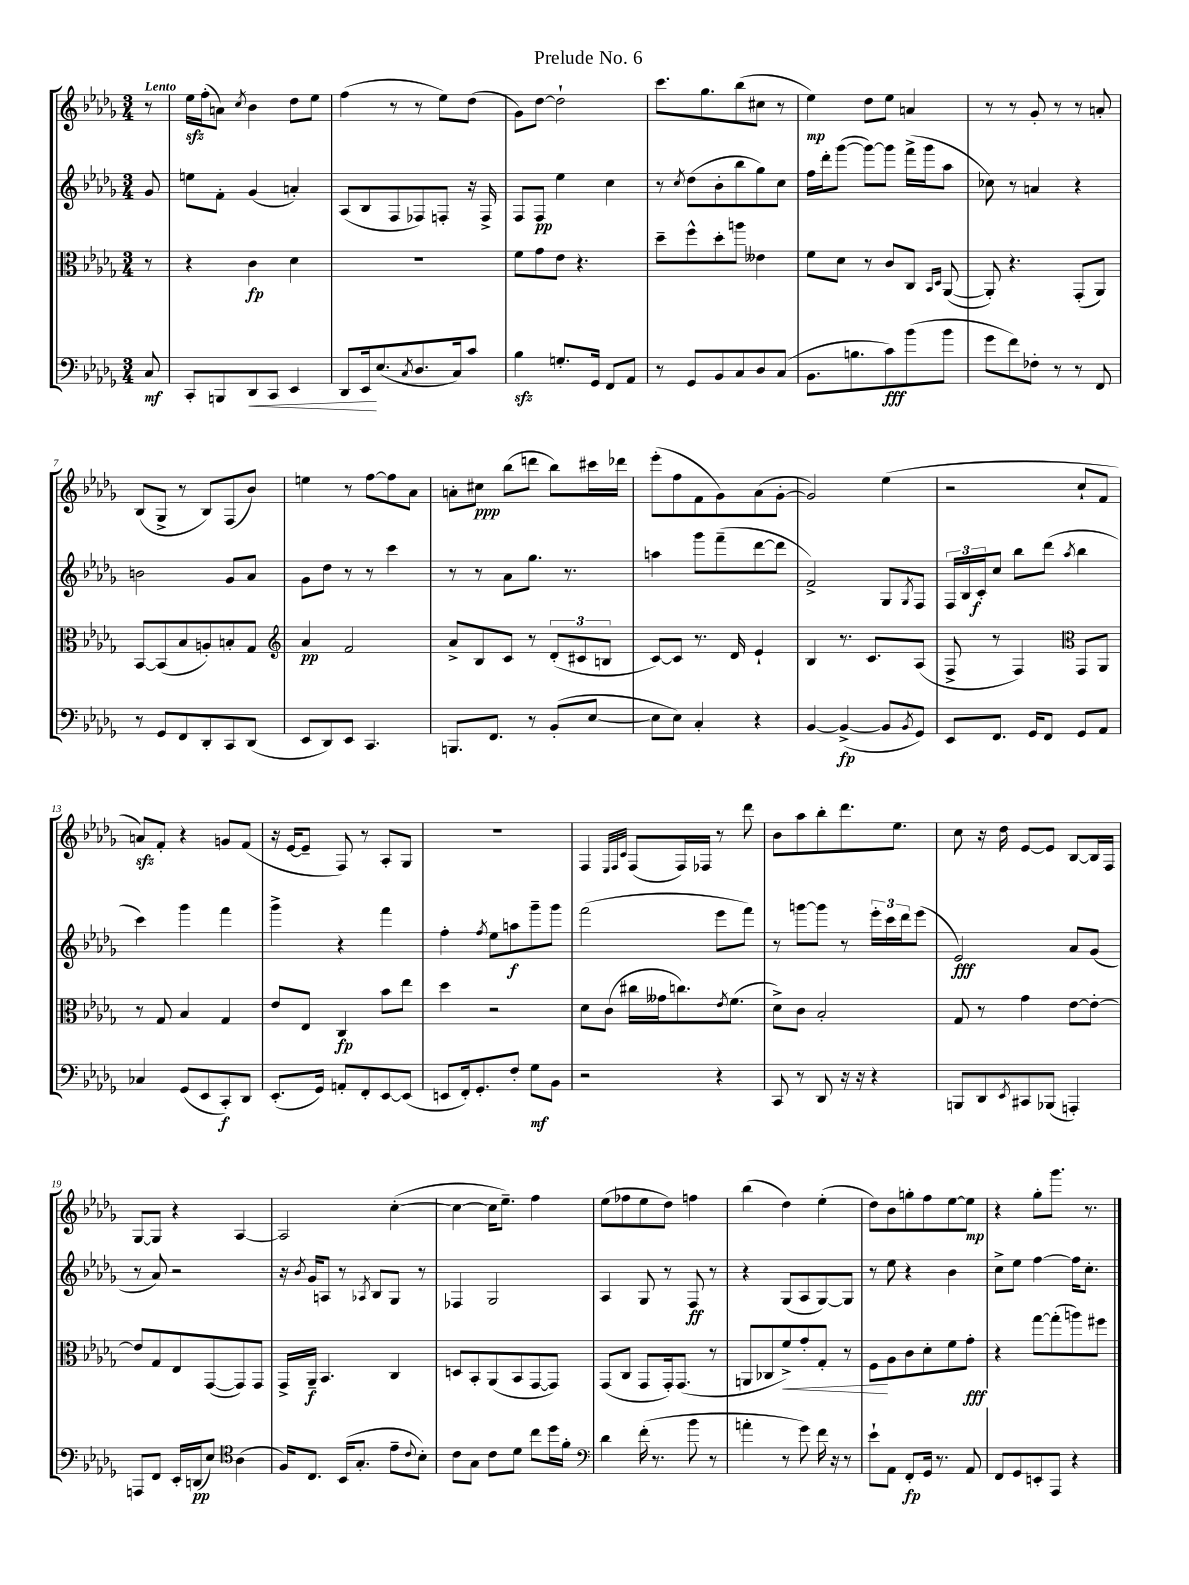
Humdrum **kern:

**kern	**dynam	**kern	**dynam	**kern	**dynam	**kern	**dynam
*part4	*part4	*part3	*part3	*part2	*part2	*part1	*part1
*staff4	*staff4	*staff3	*staff3	*staff2	*staff2	*staff1	*staff1
*clefF4	*	*clefC3	*	*clefG2	*	*clefG2	*
*k[b-e-a-d-g-]	*	*k[b-e-a-d-g-]	*	*k[b-e-a-d-g-]	*	*k[b-e-a-d-g-]	*
*M3/4	*	*M3/4	*	*M3/4	*	*M3/4	*
=	=	=	=	=	=	=	=
!	!	!	!	!	!	!LO:TX:a:B:t=Lento	!
8C/	mf	8r	.	8g-/	.	8r	.
=1	=1	=1	=1	=1	=1	=1	=1
8CC'/L	.	4r	.	8een\L	.	16ee-zz\LL	.
.	.	.	.	.	.	(16ff'\J	.
8BBBn/	.	.	.	8f'\J	.	8an\J)	.
.	.	.	.	.	.	8qcc/	.
!	!LO:HP:b	!	!	!	!	!	!
8DD-/	<	4c\	fp	(4g-/	.	4b-\	.
8CC/J	.	.	.	.	.	.	.
4EE-/	.	4d-\	.	4an'/)	.	8dd-\L	.
.	.	.	.	.	.	8ee-\J	.
=2	=2	=2	=2	=2	=2	=2	=2
8DD-/L	.	2.r	.	(8A-/L	.	(4ff\	.
16EE-/k	.	.	.	8B-/	.	.	.
(8.E-/	[	.	.	.	.	.	.
.	.	.	.	8F/	.	8r	.
8qC/	.	.	.	.	.	.	.
8.D-/	.	.	.	8F-X/)	.	8r	.
.	.	.	.	8Fn'/J	.	8ee-\L)	.
16C/k)	.	.	.	.	.	.	.
8c/J	.	.	.	16r	.	(8dd-\J	.
.	.	.	.	16F^/	.	.	.
=3	=3	=3	=3	=3	=3	=3	=3
4B-zz\	.	8f\L	.	8F/L	.	8g-\L)	.
.	.	8g-\	.	8F/J	pp	[8dd-\J	.
8.Gn'/L	.	8e-\J	.	4ee-\	.	2dd-`\]	.
.	.	4.r	.	.	.	.	.
16GG-/Jk	.	.	.	.	.	.	.
8FF/L	.	.	.	4cc\	.	.	.
8AA-/J	.	.	.	.	.	.	.
=4	=4	=4	=4	=4	=4	=4	=4
8r	.	8dd-~\L	.	8r	.	8.ccc\L	.
.	.	.	.	8qcc/	.	.	.
8GG-/L	.	8ff^^\	.	(8dd-\L	.	.	.
.	.	.	.	.	.	8.gg-\	.
8BB-/	.	8dd-'\	.	8b-'\	.	.	.
8C/	.	8aan\J	.	8bb-\	.	(8bb-\	.
8D-/	.	4e--X\	.	8gg-\)	.	8cc#X\J	.
(8C/J	.	.	.	8cc\J	.	8r	.
=5	=5	=5	=5	=5	=5	=5	=5
8.BB-\L	.	8f\L	.	16ff\LL	.	4ee-\)	mp
.	.	.	.	16ddd-'\J	.	.	.
.	.	8d-\J	.	([8ggg-\J	.	.	.
8.Bn\	.	.	.	.	.	.	.
.	.	8r	.	8ggg-\L_)	.	8dd-\L	.
8c\)	fff	8c/L	.	8ggg-\J]	.	8ee-\J	.
(8b-\	.	8C/J	.	(16fff^\LL	.	4an/	.
.	.	.	.	16ggg-\J	.	.	.
.	.	16qqBB-/LL	.	.	.	.	.
.	.	16qqD-/JJ	.	.	.	.	.
8b-\J	.	([8AA-/	.	8aa-\J	.	.	.
=6	=6	=6	=6	=6	=6	=6	=6
8g-\L	.	8AA-'/])	.	8cc-X\)	.	8r	.
8f\)	.	4.r	.	8r	.	8r	.
8F-X'\J	.	.	.	4an/	.	8g-'/	.
8r	.	.	.	.	.	8r	.
8r	.	(8GG-'/L	.	4r	.	8r	.
8FF/	.	8AA-/J)	.	.	.	8an'/	.
!!LO:LB:g=z
=7	=7	=7	=7	=7	=7	=7	=7
8r	.	[8BB-/L	.	2bn\	.	(8B-/L	.
8GG-/L	.	(8BB-/]	.	.	.	8G-^/J	.
8FF/	.	8B-/	.	.	.	8r	.
8DD-'/	.	8An'/)	.	.	.	8B-/L)	.
8CC/	.	8Bn'/	.	8g-/L	.	(8F/	.
(8DD-/J	.	8G-/J	.	8a-/J	.	8b-/J)	.
=8	=8	=8	=8	=8	=8	=8	=8
*	*	*clefG2	*	*	*	*	*
8EE-/L	.	4a-/	pp	8g-\L	.	4een\	.
8DD-/)	.	.	.	8dd-\J	.	.	.
8EE-/J	.	2f/	.	8r	.	8r	.
4.CC/	.	.	.	8r	.	[8ff\L	.
.	.	.	.	4ccc\	.	8ff\]	.
.	.	.	.	.	.	8a-\J	.
=9	=9	=9	=9	=9	=9	=9	=9
8.BBBn/L	.	8a-^/L	.	8r	.	8an'\L	.
.	.	8B-/	.	8r	.	8cc#X\J	ppp
8.FF/J	.	.	.	.	.	.	.
.	.	8c/J	.	8a-\L	.	(8bb-\L	.
8r	.	8r	.	8.gg-\J	.	8dddn\J	.
(8BB-'/L	.	(12d-'/L	.	.	.	8bb-\L)	.
.	.	.	.	8.r	.	.	.
.	.	12c#X/	.	.	.	.	.
[8E-/J	.	.	.	.	.	16ccc#X\L	.
.	.	12Bn/J	.	.	.	.	.
.	.	.	.	.	.	16ddd-X\JJ	.
=10	=10	=10	=10	=10	=10	=10	=10
8E-\L]	.	[8c/L)	.	4aan\	.	(8eee-'\L	.
8E-\J)	.	8c/J]	.	.	.	8ff\	.
4C'/	.	8.r	.	8ggg-\L	.	8f\	.
.	.	.	.	(8fff~\	.	8g-\)	.
.	.	16d-/	.	.	.	.	.
4r	.	4e-`/	.	[8ddd-\	.	(8a-\	.
.	.	.	.	8ddd-\J]	.	[8g-'\J	.
=11	=11	=11	=11	=11	=11	=11	=11
[4BB-/	.	4B-/	.	2f^/)	.	2g-/])	.
(4BB-^/_	fp	8.r	.	.	.	.	.
.	.	8.c/L	.	.	.	.	.
8BB-/L]	.	.	.	8G-/L	.	(4ee-\	.
8qBB-/	.	.	.	8qG-/	.	.	.
8GG-/J)	.	(8A-/J	.	8F/J	.	.	.
=12	=12	=12	=12	=12	=12	=12	=12
8EE-/L	.	8F^/	.	24F/LL	.	2r	.
.	.	.	.	24B-/	.	.	.
.	.	.	.	24c'/J	f	.	.
8.FF/J	.	8r	.	8cc/J	.	.	.
.	.	4F/)	.	8bb-\L	.	.	.
16GG-/KL	.	.	.	.	.	.	.
8FF/J	.	.	.	(8ddd-\J	.	.	.
*	*	*clefC3	*	*	*	*	*
.	.	.	.	8qaa-/	.	.	.
8GG-/L	.	8GG-/L	.	4bb-\	.	8cc`/L	.
8AA-/J	.	8AA-/J	.	.	.	8f/J	.
!!LO:LB:g=z
=13	=13	=13	=13	=13	=13	=13	=13
4C-X/	.	8r	.	4ccc\)	.	8anzz/L)	.
.	.	8G-/	.	.	.	8f'/J	.
(8GG-/L	.	4B-/	.	4ggg-\	.	4r	.
8EE-/	.	.	.	.	.	.	.
8CC'/)	f	4G-/	.	4fff\	.	8gn/L	.
8DD-/J	.	.	.	.	.	(8f/J	.
=14	=14	=14	=14	=14	=14	=14	=14
(8.EE-'/L	.	8e-/L	.	4ggg-^\	.	16r	.
.	.	.	.	.	.	[16e-/KL	.
.	.	8E-/J	.	.	.	8e-~/J]	.
16GG-/Jk)	.	.	.	.	.	.	.
8AAn'/L	.	4C/	fp	4r	.	8F/)	.
8FF'/	.	.	.	.	.	8r	.
[8EE-/	.	8b-\L	.	4fff\	.	8A-'/L	.
(8EE-/J]	.	8ee-\J	.	.	.	8G-/J	.
=15	=15	=15	=15	=15	=15	=15	=15
8EEn/L	.	4dd-\	.	4ff'\	.	2.r	.
16FF'/k)	.	.	.	.	.	.	.
8.GG-'/	.	.	.	.	.	.	.
.	.	.	.	8qff/	.	.	.
.	.	2r	.	8ee-\L	.	.	.
8F'/J	.	.	.	8aan\	f	.	.
8G-\L	mf	.	.	8ggg-~\	.	.	.
8BB-\J	.	.	.	8ggg-\J	.	.	.
=16	=16	=16	=16	=16	=16	=16	=16
2r	.	8d-\L	.	(2fff\	.	4F/	.
.	.	(8c\J	.	.	.	.	.
.	.	.	.	.	.	32qqE-/LLL	.
.	.	.	.	.	.	32qqF/	.
.	.	.	.	.	.	32qqc/JJJ	.
.	.	16cc#X\LL	.	.	.	(8F/L	.
.	.	16g--X\J	.	.	.	.	.
.	.	8.ccn\)	.	.	.	16F/L)	.
.	.	.	.	.	.	16F-X/JJ	.
4r	.	.	.	8eee-\L	.	8r	.
.	.	8qe-/	.	.	.	.	.
.	.	(8.f\J	.	.	.	.	.
.	.	.	.	8fff\J)	.	8ddd-\	.
=17	=17	=17	=17	=17	=17	=17	=17
8CC/	.	8d-^\L)	.	8r	.	8b-\L	.
8r	.	8c\J	.	[8gggn\L	.	8aa-\	.
8DD-/	.	2B-'/	.	8ggg\J]	.	8bb-'\	.
16r	.	.	.	8r	.	8.ddd-\	.
16r	.	.	.	.	.	.	.
4r	.	.	.	24eee-'\LL	.	.	.
.	.	.	.	24ccc\	.	.	.
.	.	.	.	.	.	8.ee-\J	.
.	.	.	.	24ddd-\J	.	.	.
.	.	.	.	(8eee-\J	.	.	.
=18	=18	=18	=18	=18	=18	=18	=18
8BBBn/L	.	8G-/	.	2e-/)	fff	8cc\	.
8DD-/	.	8r	.	.	.	16r	.
.	.	.	.	.	.	16dd-\	.
8qEE-/	.	.	.	.	.	.	.
8CC#X/	.	4g-\	.	.	.	[8e-/L	.
(8BBB-X/J	.	.	.	.	.	8e-/J]	.
4AAAn'/)	.	[8e-\L	.	8a-/L	.	[8B-/L	.
.	.	8e-'\J_	.	(8g-/J	.	16B-/L]	.
.	.	.	.	.	.	16F/JJ	.
!!LO:LB:g=z
=19	=19	=19	=19	=19	=19	=19	=19
8AAAn/L	.	8e-/L]	.	8r	.	[8G-/L	.
8FF/J	.	8G-/	.	8a-/)	.	8G-/J]	.
16EE-'/LL	.	8E-/	.	2r	.	4r	.
(16DDn/J	pp	.	.	.	.	.	.
8E-/J)	.	([8GG-/	.	.	.	.	.
*clefC4	*	*	*	*	*	*	*
(4A-\	.	8GG-/])	.	.	.	[4A-/	.
.	.	8GG-/J	.	.	.	.	.
=20	=20	=20	=20	=20	=20	=20	=20
16F/KL)	.	16GG-^/LL	.	16r	.	2A-/]	.
.	.	.	.	8qb-/	.	.	.
8.C/J	.	16AA-~/JJ	f	16g-/KL	.	.	.
.	.	4.BB-/	.	8An/J	.	.	.
(16BB-/KL	.	.	.	8r	.	.	.
8.G-'/J	.	.	.	.	.	.	.
.	.	.	.	8qA-X/	.	.	.
.	.	.	.	8B-/L	.	.	.
8e-~\L	.	4C/	.	8G-/J	.	([4cc'\	.
8qqc/	.	.	.	.	.	.	.
8B-'\J)	.	.	.	8r	.	.	.
=21	=21	=21	=21	=21	=21	=21	=21
8c\L	.	8Dn/L	.	4F-X/	.	4cc\_	.
8G-\J	.	8BB-'/	.	.	.	.	.
8c\L	.	(8AA-/	.	2G-/	.	16cc\KL]	.
.	.	.	.	.	.	8.ee-~\J)	.
8d-\J	.	8BB-/	.	.	.	.	.
8cc\L	.	[8GG-/	.	.	.	4ff\	.
16dd-\L	.	8GG-/J])	.	.	.	.	.
16f'\JJ	.	.	.	.	.	.	.
=22	=22	=22	=22	=22	=22	=22	=22
*clefF4	*	*	*	*	*	*	*
4d-\	.	(8GG-/L	.	4A-/	.	(8ee-\L	.
.	.	8C/J	.	.	.	8ff-X\	.
(16f'\	.	8GG-/L	.	8G-/	.	8ee-\	.
8.r	.	.	.	.	.	.	.
.	.	16GG-'/k)	.	8r	.	8dd-\J)	.
.	.	(8.GG-/J	.	.	.	.	.
8b-\	.	.	.	8F/	ff	4ffn\	.
8r	.	8r	.	8r	.	.	.
=23	=23	=23	=23	=23	=23	=23	=23
4an'\	.	8AAn/L	.	4r	.	(4bb-\	.
.	.	8C-X/	.	.	.	.	.
!	!	!	!LO:HP:b	!	!	!	!
8r	.	8f^/)	<	(8G-/L	.	4dd-\)	.
8g-\)	.	8g-'/	.	8A-/	.	.	.
16f\	.	8G-'/J	.	[8G-/)	.	(4ee-'\	.
16r	.	.	.	.	.	.	.
8r	.	8r	.	8G-/J]	.	.	.
=24	=24	=24	=24	=24	=24	=24	=24
8e-`\L	.	8F\L	.	8r	.	8dd-\L)	.
8AA-\J	.	8A-\	[	8ee-\	.	8b-\	.
8FF'/L	fp	8c\	.	4r	.	8ggn'\	.
16GG-/Jk	.	8d-'\	.	.	.	8ff\	.
8.r	.	.	.	.	.	.	.
.	.	8f\	.	4b-\	.	[8ee-\	.
8AA-/	.	8g-'\J	fff	.	.	8ee-\J]	mp
=25	=25	=25	=25	=25	=25	=25	=25
8FF/L	.	4r	.	8cc^\L	.	4r	.
8GG-/	.	.	.	8ee-\J	.	.	.
8EEn'/	.	[8gg-\L	.	[4ff\	.	8gg-'\L	.
8AAA-/J	.	(8gg-'\]	.	.	.	8.ggg-\J	.
4r	.	8aan\)	.	16ff\KL]	.	.	.
.	.	.	.	8.cc'\J	.	8.r	.
.	.	8ff#X\J	.	.	.	.	.
==	==	==	==	==	==	==	==
*-	*-	*-	*-	*-	*-	*-	*-
